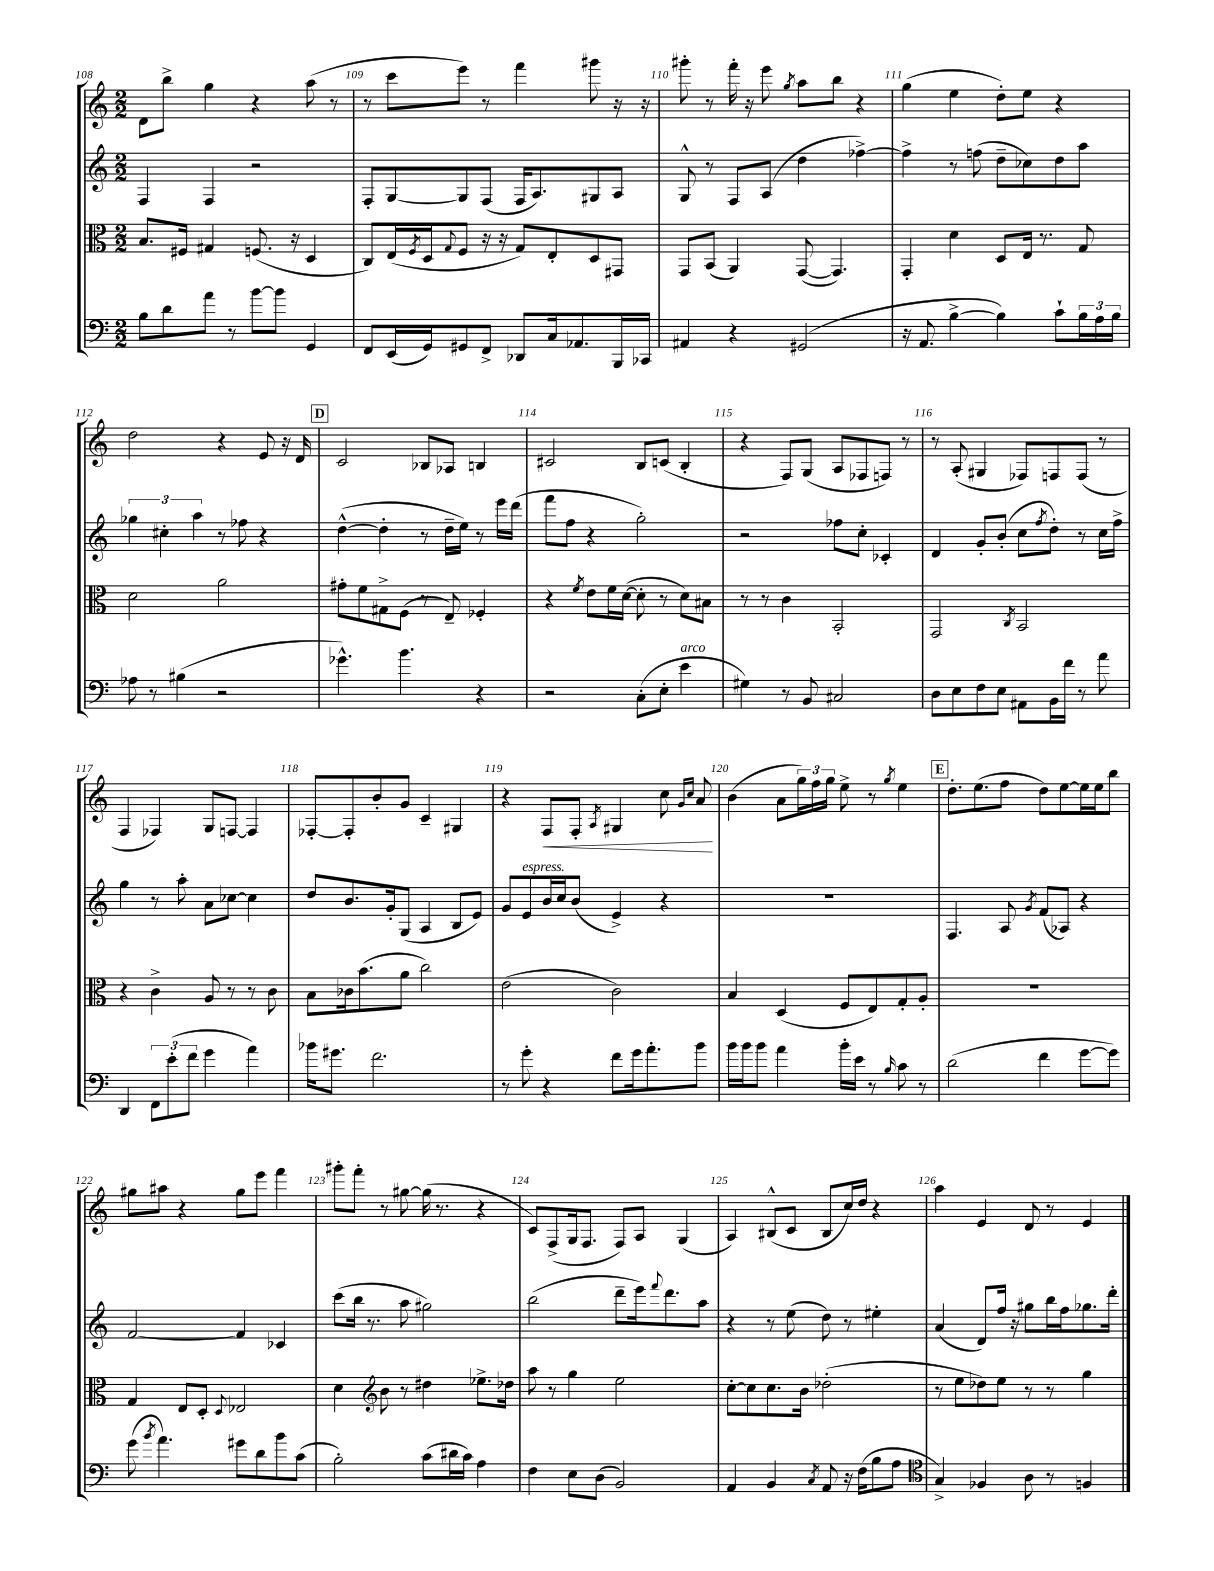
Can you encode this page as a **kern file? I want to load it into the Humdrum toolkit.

**kern	**kern	**kern	**kern
*staff4	*staff3	*staff2	*staff1
*clefF4	*clefC3	*clefG2	*clefG2
*k[]	*k[]	*k[]	*k[]
*M2/2	*M2/2	*M2/2	*M2/2
8B\L	8.B/L	4F/	8d\L
8d\	.	.	8bb^\J
.	16F#/Jk	.	.
8a\J	4G#/	4F/	4gg\
8r	.	.	.
[8b\L	(8.F/	2r	4r
8b\]J	.	.	.
.	16r	.	.
4GG/	4D/	.	(8aa\
.	.	.	8r
=	=	=	=
8FF/L	8C/L)	8F'/L	8r
(16EE/L	(16E/L	[8G/	8ccc\L
.	8qF/	.	.
16GG/J)	16D/J	.	.
.	8qqG/	.	.
8GG#/	8F/J	8G/]	8eee\J)
8FF^/J	16r	(8F/J	8r
.	16r	.	.
8DD-/L	8G/L)	16F/LK	4fff\
.	.	8.A/)	.
16C/k	8E'/	.	.
8.AA-/	.	.	.
.	8D/	8G#/	8ggg#\
16BBB/L	8GG#/J	8A/J	16r
16CC-/JJ	.	.	16r
=	=	=	=
4AA#/	8GG/L	8G^^/	8ggg#'\
.	(8BB/J	8r	8r
4r	4AA/)	8F/L	16fff'\
.	.	.	16r
.	.	(8A/J	8eee\
.	.	.	8qgg/
(2GG#/	([8GG/	4dd\	8aa\L
.	4.GG/])	.	8bb\J
.	.	[4ff-^\)	4r
=	=	=	=
16r	4GG'/	4ff-^\]	(4gg\
8.AA/	.	.	.
[4B^\	4d\	8r	4ee\
.	.	(8ff\	.
4B\])	8D/L	8dd~\L	8dd'\L)
.	16E/Jk	8cc-\)	8ee\J
.	8.r	.	.
8c`\L	.	8dd\	4r
24B\L	8G/	8aa\J	.
24A\	.	.	.
24B\JJ	.	.	.
=	=	=	=
8A-\	2d\	6gg-\	2dd\
8r	.	.	.
.	.	6cc#'\	.
(4B#\	.	.	.
.	.	6aa\	.
2r	2a\	8r	4r
.	.	8ff-\	.
.	.	4r	8e/
.	.	.	16r
.	.	.	16d/
=	=	=	=
4.g-^^\)	8g#'\L	([4dd^^\	2c/
.	8f\	.	.
.	8G#^\	4dd'\]	.
4.b\	(8F\J	.	.
.	8r	8r	8B-/L
.	8E~/)	16dd~\LL	8A-/J
.	.	16ee\JJ)	.
4r	4F-'/	8r	4B/
.	.	16eee\LL	.
.	.	(16ddd\JJ	.
=	=	=	=
2r	4r	8fff\L	2c#/
.	.	8ff\J	.
.	8qf/	.	.
.	8e\L	4r	.
.	16f\L	.	.
.	([16d\JJ	.	.
(8C'\L	8d'\]	2gg'\)	8B/L
8E'\J	8r	.	(8c/J
4e\	8d\L)	.	4B'/
.	8B#\J	.	.
=	=	=	=
4G#\)	8r	2r	4r
.	8r	.	.
8r	4c\	.	8F/L)
8BB/	.	.	(8G/J
2C#/	2BB'/	8ff-\L	8A/L
.	.	8cc'\J	8F-/
.	.	4c-'/	8F/J)
.	.	.	8r
=	=	=	=
8D\L	2GG/	4d/	8r
8E\	.	.	(8A'/
8F\	.	8g'/L	4G#/
8E\J	.	(8b'/J	.
.	8qC/	.	.
8AA#\L	2BB/	8cc\L	8F-/L)
.	.	8qff/	.
16BB\L	.	8dd'\J)	8F/
16f\JJ	.	.	.
8r	.	8r	(8F/J
8a\	.	16cc\LL	8r
.	.	16ff^\JJ	.
=	=	=	=
4DD/	4r	4gg\	4F/
12FF\L	4c^\	8r	4F-/)
(12e'\	.	.	.
.	.	8aa'\	.
12f\J	.	.	.
4g\	8A/	8a\L	8G/L
.	8r	[8cc-\J	[8F/J
4a\)	8r	4cc-\]	4F/]
.	8c\	.	.
=	=	=	=
16b-\LK	8B\L	8dd/L	[8F-'/L
8.g#\J	.	.	.
.	16c-\k	8.b/	8F-'/]
.	(8.b\	.	.
2.f\	.	.	8b'/
.	.	16g'/k	.
.	8a\J	(8G/J	8g/J
.	2cc\)	4A/	4c~/
.	.	8B/L	4G#/
.	.	8e/J)	.
=	=	=	=
8r	(2e\	8g/L	4r
8g'\	.	8e/	.
4r	.	16b/L	8F/L
.	.	16cc/J	.
.	.	(8b/J	8F'/J
.	.	.	8qA/
8f\L	2c\)	4e^/)	4G#/
16g\k	.	.	.
8.a'\	.	.	.
.	.	4r	8cc\
.	.	.	16qqg/LL
.	.	.	16qqcc/JJ
8b\J	.	.	8a/
=	=	=	=
16b\LL	4B/	1r	(4b\
16b\J	.	.	.
8b\J	.	.	.
4a\	(4D/	.	8a\L
.	.	.	24gg\L)
.	.	.	24ff\
.	.	.	24gg\JJ
16b'\LL	8F/L	.	8ee^\
16e\JJ	.	.	.
8r	8E/)	.	8r
16qqB/	.	.	8qgg/
8c\	8G'/	.	4ee\
8r	8A'/J	.	.
=	=	=	=
(2d\	1r	4.F/	8.dd'\L
.	.	.	(8.ee\
.	.	8A/	8ff\J
.	.	8qg/	.
4f\	.	(8f/L	8dd\L)
.	.	8A-/J)	[8ee\
[8g\L	.	4r	16ee\]L
.	.	.	16ee\J
8g\]J)	.	.	8bb\J
=	=	=	=
(8g\	4G/	[2f/	8gg#\L
8qb/	.	.	.
4.a\)	.	.	8aa#\J
.	8E/L	.	4r
.	8D'/J	.	.
.	8qqD/	.	.
8g#\L	2E-/	4f/]	8gg#\L
8d\	.	.	8eee\J
8b\	.	4c-/	4fff\
(8c\J	.	.	.
=	=	=	=
2B'\)	4d\	(8ccc\L	8ggg#'\L
.	.	16bb\Jk	8fff'\J
.	.	8.r	.
*	*clefG2	*	*
.	8b\	.	8r
.	8r	8aa\	[8gg#\
(8c\L	4dd#\	2gg#\)	(16gg#\]
.	.	.	8.r
16d#\L	.	.	.
16c\JJ)	.	.	.
4A\	8.ee-^\L	.	4r
.	16dd-\Jk	.	.
=	=	=	=
4F\	8aa\	(2bb\	8c/L)
.	8r	.	(8F^/
8E\L	4gg\	.	16G/k
.	.	.	8.F/J
(8D\J	.	.	.
2BB/)	2ee\	8ddd~\L	8F/L)
.	.	16eee\k)	8A/J
.	.	8qqfff/	.
.	.	8.ddd\	.
.	.	.	(4G/
.	.	8aa\J	.
=	=	=	=
4AA/	[8cc'\L	4r	4A/)
.	8cc\]	.	.
4BB/	8.cc\	8r	(8B#^^/L
.	.	(8ee\	8c/J
.	16b\Jk	.	.
8qC/	.	.	.
8AA/	(2dd-'\	8dd\)	8B#/L
16r	.	8r	16cc/L)
(16F\LK	.	.	16dd/JJ
8B\	.	4ee#'\	4r
8A\J	.	.	.
=	=	=	=
*clefC4	*	*	*
4G^/)	8r	(4a/	4aa\
.	8ee\L	.	.
4F-/	8dd-\)	8d/L)	4e/
.	8ee\J	16ff/Jk	.
.	.	16r	.
8A\	8r	8gg#\L	8d/
8r	8r	16bb\L	8r
.	.	16ff\J	.
4F/	4gg\	8.gg-\	4e/
.	.	16ddd'\Jk	.
==	==	==	==
*-	*-	*-	*-
